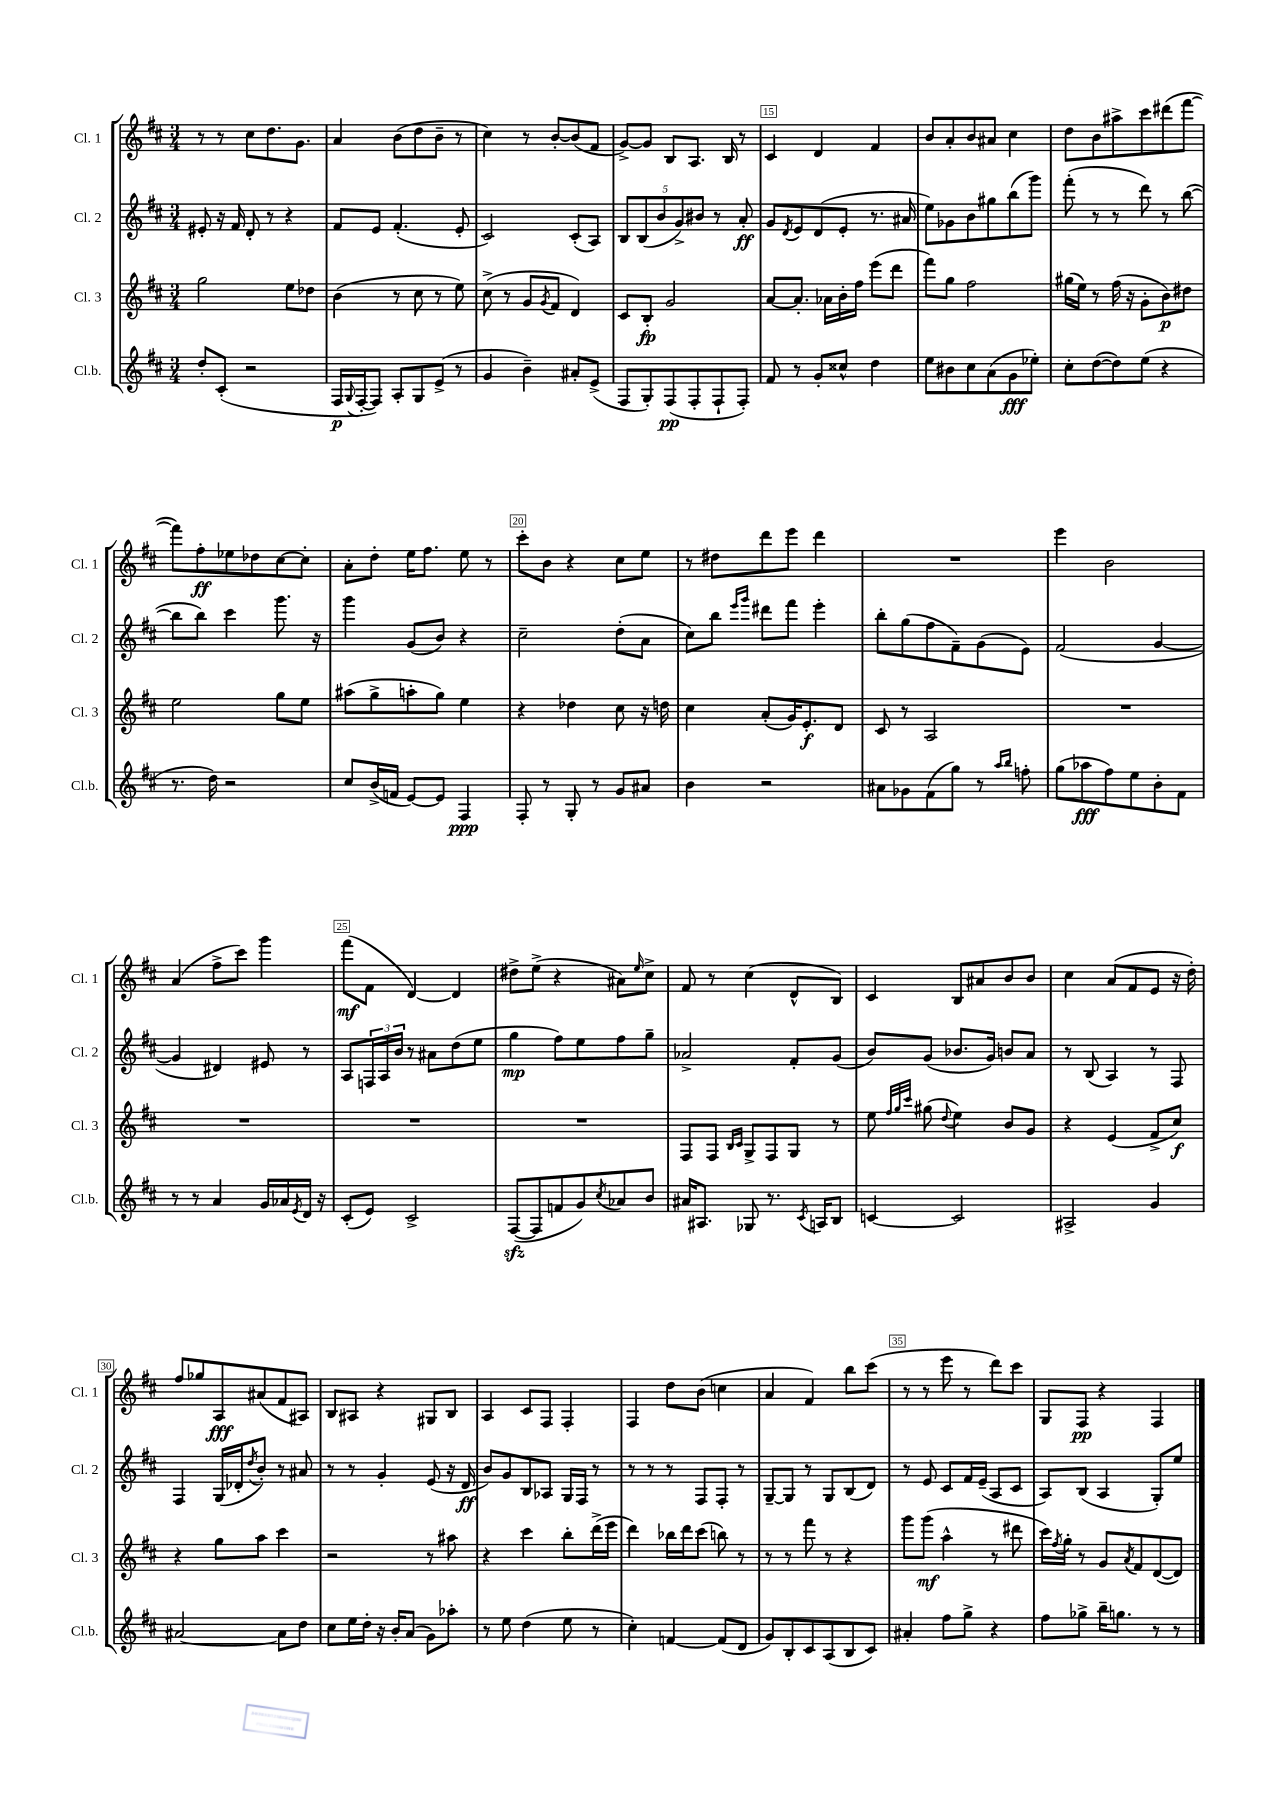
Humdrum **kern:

**kern	**kern	**kern	**kern
*staff4	*staff3	*staff2	*staff1
*clefG2	*clefG2	*clefG2	*clefG2
*k[f#c#]	*k[f#c#]	*k[f#c#]	*k[f#c#]
*M3/4	*M3/4	*M3/4	*M3/4
8dd'/L	2gg\	8e#'/	8r
(8c#'/J	.	16r	8r
.	.	16f#/	.
2r	.	8d'/	8cc#\L
.	.	8r	8.dd\
.	8ee\L	4r	.
.	.	.	8.g\J
.	8dd-\J	.	.
=	=	=	=
16F#/LL	(4b\	8f#/L	4a/
8qqG/	.	.	.
[16F#'/J	.	.	.
8F#/]J)	.	8e/J	.
8A'/L	8r	(4.f#'/	(8b\L
8G/	8cc#\	.	8dd\
(8e^/J	8r	.	8b~\J
8r	8ee\)	8e'/	8r
=	=	=	=
4g/	(8cc#^\	2c#/)	4cc#\)
.	8r	.	.
4b~\)	8g/L	.	8r
.	8qg/	.	.
.	8f#/J	.	[8b'/L
8a#'/L	4d/)	(8c#'/L	(8b/]
(8e^/J	.	8A/J)	8f#/J
=	=	=	=
8F#/L	8c#/L	10B/L	[8g^/L)
.	.	(10B/	.
8G'/)	8B'/J	.	8g/]J
.	.	10b/	.
(8F#/	2g/	.	8B/L
.	.	10g^/)	.
8F#'/	.	.	8.A/J
.	.	10b#/J	.
8F#`/	.	8r	.
.	.	.	16B/
8F#'/J)	.	8a'/	8r
=	=	=	=
8f#/	[8a/L	8g/L	4c#/
.	.	8qd/	.
8r	8.a'/]J	8e/	.
8g'/L	.	(8d/	4d/
.	16a-\LL	.	.
8cc##^^/J	16b'\	8e'/J	.
.	16ff#\JJ	.	.
4dd\	(8eee\L	8.r	4f#/
.	8ddd\J	.	.
.	.	16a#/	.
=	=	=	=
8ee\L	8fff#\L)	8ee\L)	8b/L
8b#\	8gg\J	8g-\	8a'/
8cc#\	2ff#\	8b\	8b/
(8a\	.	8gg#\	8a#/J
8g\	.	(8bb\	4cc#\
8ee-'\J)	.	8ggg\J)	.
=	=	=	=
8cc#'\L	(16gg#\LL	(8fff#'\	8dd\L
.	16ee\JJ)	.	.
([8dd\	8r	8r	8b\
8dd\])	(16ff#\	8r	8aa#^\
.	16r	.	.
(8ee\J	8g'\L	8ddd\)	8ccc#\
4r	8b\)	8r	(8ddd#\
.	8dd#\J	([8bb\	[8fff#\J
=	=	=	=
8.r	2ee\	8bb\]L	8fff#\]L)
.	.	8bb\J)	8ff#'\
16dd\)	.	.	.
2r	.	4ccc#\	8ee-\
.	.	.	8dd-\
.	8gg\L	8.ggg\	[8cc#\
.	8ee\J	.	8cc#'\]J
.	.	16r	.
=	=	=	=
8cc#/L	(8aa#\L	4ggg\	8a'\L
(16b^/L	8gg^\	.	8dd'\J
16f/JJ	.	.	.
[8e/L)	8aa'\	(8g/L	16ee\LK
.	.	.	8.ff#\J
8e/]J	8gg\J)	8b/J)	.
4F#/	4ee\	4r	8ee\
.	.	.	8r
=	=	=	=
8F#'/	4r	2cc#~\	8ccc#'\L
8r	.	.	8b\J
8G'/	4dd-\	.	4r
8r	.	.	.
8g/L	8cc#\	(8dd'\L	8cc#\L
8a#/J	16r	8a\J	8ee\J
.	16dd\	.	.
=	=	=	=
4b\	4cc#\	8cc#\L)	8r
.	.	8bb\J	8dd#\L
.	.	16qqeee/LL	.
.	.	16qqggg/JJ	.
2r	(8a'/L	8ddd#\L	8ddd\
.	16g/K)	8fff#\J	8eee\J
.	8.e'/	.	.
.	.	4eee'\	4ddd\
.	8d/J	.	.
=	=	=	=
8a#\L	8c#/	8bb'\L	2.r
8g-\	8r	(8gg\	.
(8f#\	2A/	8ff#\	.
8gg\J)	.	8f#~\)	.
8r	.	(8g\	.
16qqaa/LL	.	.	.
16qqbb/JJ	.	.	.
8ff'\	.	8e\J)	.
=	=	=	=
(8gg\L	2.r	(2f#/	4eee\
8aa-\	.	.	.
8ff#\)	.	.	2b\
8ee\	.	.	.
8b'\	.	[4g/	.
8f#\J	.	.	.
=	=	=	=
8r	2.r	4g/]	(4a/
8r	.	.	.
4a/	.	4d#/)	8ff#^\L
.	.	.	8ccc#\J)
16g/LL	.	8e#/	4ggg\
16a-/	.	.	.
8qe/	.	.	.
16d/JJ	.	8r	.
16r	.	.	.
=	=	=	=
(8c#'/L	2.r	8A/L	(8fff#\L
8e/J)	.	24F/L	8f#\J
.	.	24A/	.
.	.	24b/JJ	.
2c#^/	.	8r	[4d/)
.	.	8a#\L	.
.	.	(8dd\	4d/]
.	.	8ee\J	.
=	=	=	=
([8F#/L	2.r	4gg\	8dd#^\L
8F#/]	.	.	(8ee^\J
8f/	.	8ff#\L)	4r
8g/)	.	8ee\	.
8qcc#/	.	.	.
8a-/	.	8ff#\	8a#\L)
.	.	.	16qqee/
8b/J	.	8gg~\J	8cc#^\J
=	=	=	=
16a#/LK	8F#/L	2a-^/	8f#/
8.A#/J	.	.	.
.	8F#/J	.	8r
.	16qqB/LL	.	.
.	16qqc#/JJ	.	.
8G-/	8G^/L	.	(4cc#\
8.r	8F#/	.	.
.	8G/J	8f#'/L	8d^^/L
8qc#/	.	.	.
16A/LK	.	.	.
8B/J	8r	(8g/J	8B/J)
=	=	=	=
[4c/	8ee\	8b/L)	4c#/
.	32qqff#/LLL	.	.
.	32qqgg/	.	.
.	32qqccc#/JJJ	.	.
.	(8gg#\	(8g/J	.
.	8qqdd/	.	.
2c/]	4ee\)	8.b-/L	8B/L
.	.	.	8a#/
.	.	16g/Jk)	.
.	8b/L	8b/L	8b/
.	8g/J	8a/J	8b/J
=	=	=	=
2A#^/	4r	8r	4cc#\
.	.	(8B/	.
.	(4e/	4A/)	(8a/L
.	.	.	8f#/
4g/	8f#^/L	8r	8e/J
.	8cc#/J)	8F#/	16r
.	.	.	16dd'\)
=	=	=	=
[2a#/	4r	4F#/	8ff#/L
.	.	.	8gg-/
.	8gg\L	(16G/LL	8A/
.	.	16d-'/J	.
.	.	8qdd/	.
.	8aa\J	8b'/J)	(8a#/
8a#\]L	4ccc#\	8r	8f#/
8dd\J	.	8a#/	8A#/J)
=	=	=	=
8cc#\L	2r	8r	8B/L
16ee\L	.	8r	8A#/J
16dd'\JJ	.	.	.
16r	.	4g'/	4r
16b'/LK	.	.	.
(8a/J	.	.	.
8g\L)	8r	(8e/	8G#/L
8aa-'\J	8aa#\	16r	8B/J
.	.	16d/	.
=	=	=	=
8r	4r	8b/L)	4A/
8ee\	.	8g/	.
(4dd\	4ccc#\	8B/	8c#/L
.	.	8A-/J	8F#/J
8ee\	8bb'\L	16G/LL	4F#'/
.	.	16F#/JJ	.
8r	(16ddd^\L	8r	.
.	16eee\JJ	.	.
=	=	=	=
4cc#'\)	4ddd\)	8r	4F#/
.	.	8r	.
[4f/	16bb-\LL	8r	8dd\L
.	16ddd\J	.	.
.	(8ccc#\J	8F#/L	(8b\J
(8f/]L	8bb\)	8F#'/J	4cc\
8d/J	8r	8r	.
=	=	=	=
8g/L)	8r	[8G~/L	4a/
8B'/	8r	8G/]J	.
8c#/	8fff#\	8r	4f#/)
(8A/	8r	8G/L	.
8B/	4r	(8B/	8bb\L
8c#/J)	.	8d/J)	(8ccc#\J
=	=	=	=
4a#'/	8ggg\L	8r	8r
.	(8ggg\J	8e/	8r
8ff#\L	4aa^^\	8c#/L	8eee\
8gg^\J	.	16f#/L	8r
.	.	(16e~/JJ	.
4r	8r	8A/L	8ddd\L)
.	8ddd#\	8c#/J	8ccc#\J
=	=	=	=
8ff#\L	16ccc#\LL)	8A/L)	8G/L
.	8qff#/	.	.
.	16gg'\JJ	.	.
8gg-^\J	8r	(8B/J	8F#/J
16bb~\LK	8g/L	4A/	4r
8.gg\J	.	.	.
.	8qa/	.	.
.	8f#/	.	.
8r	([8d/	8G'/L)	4F#/
8r	8d/]J)	8ee/J	.
==	==	==	==
*-	*-	*-	*-
